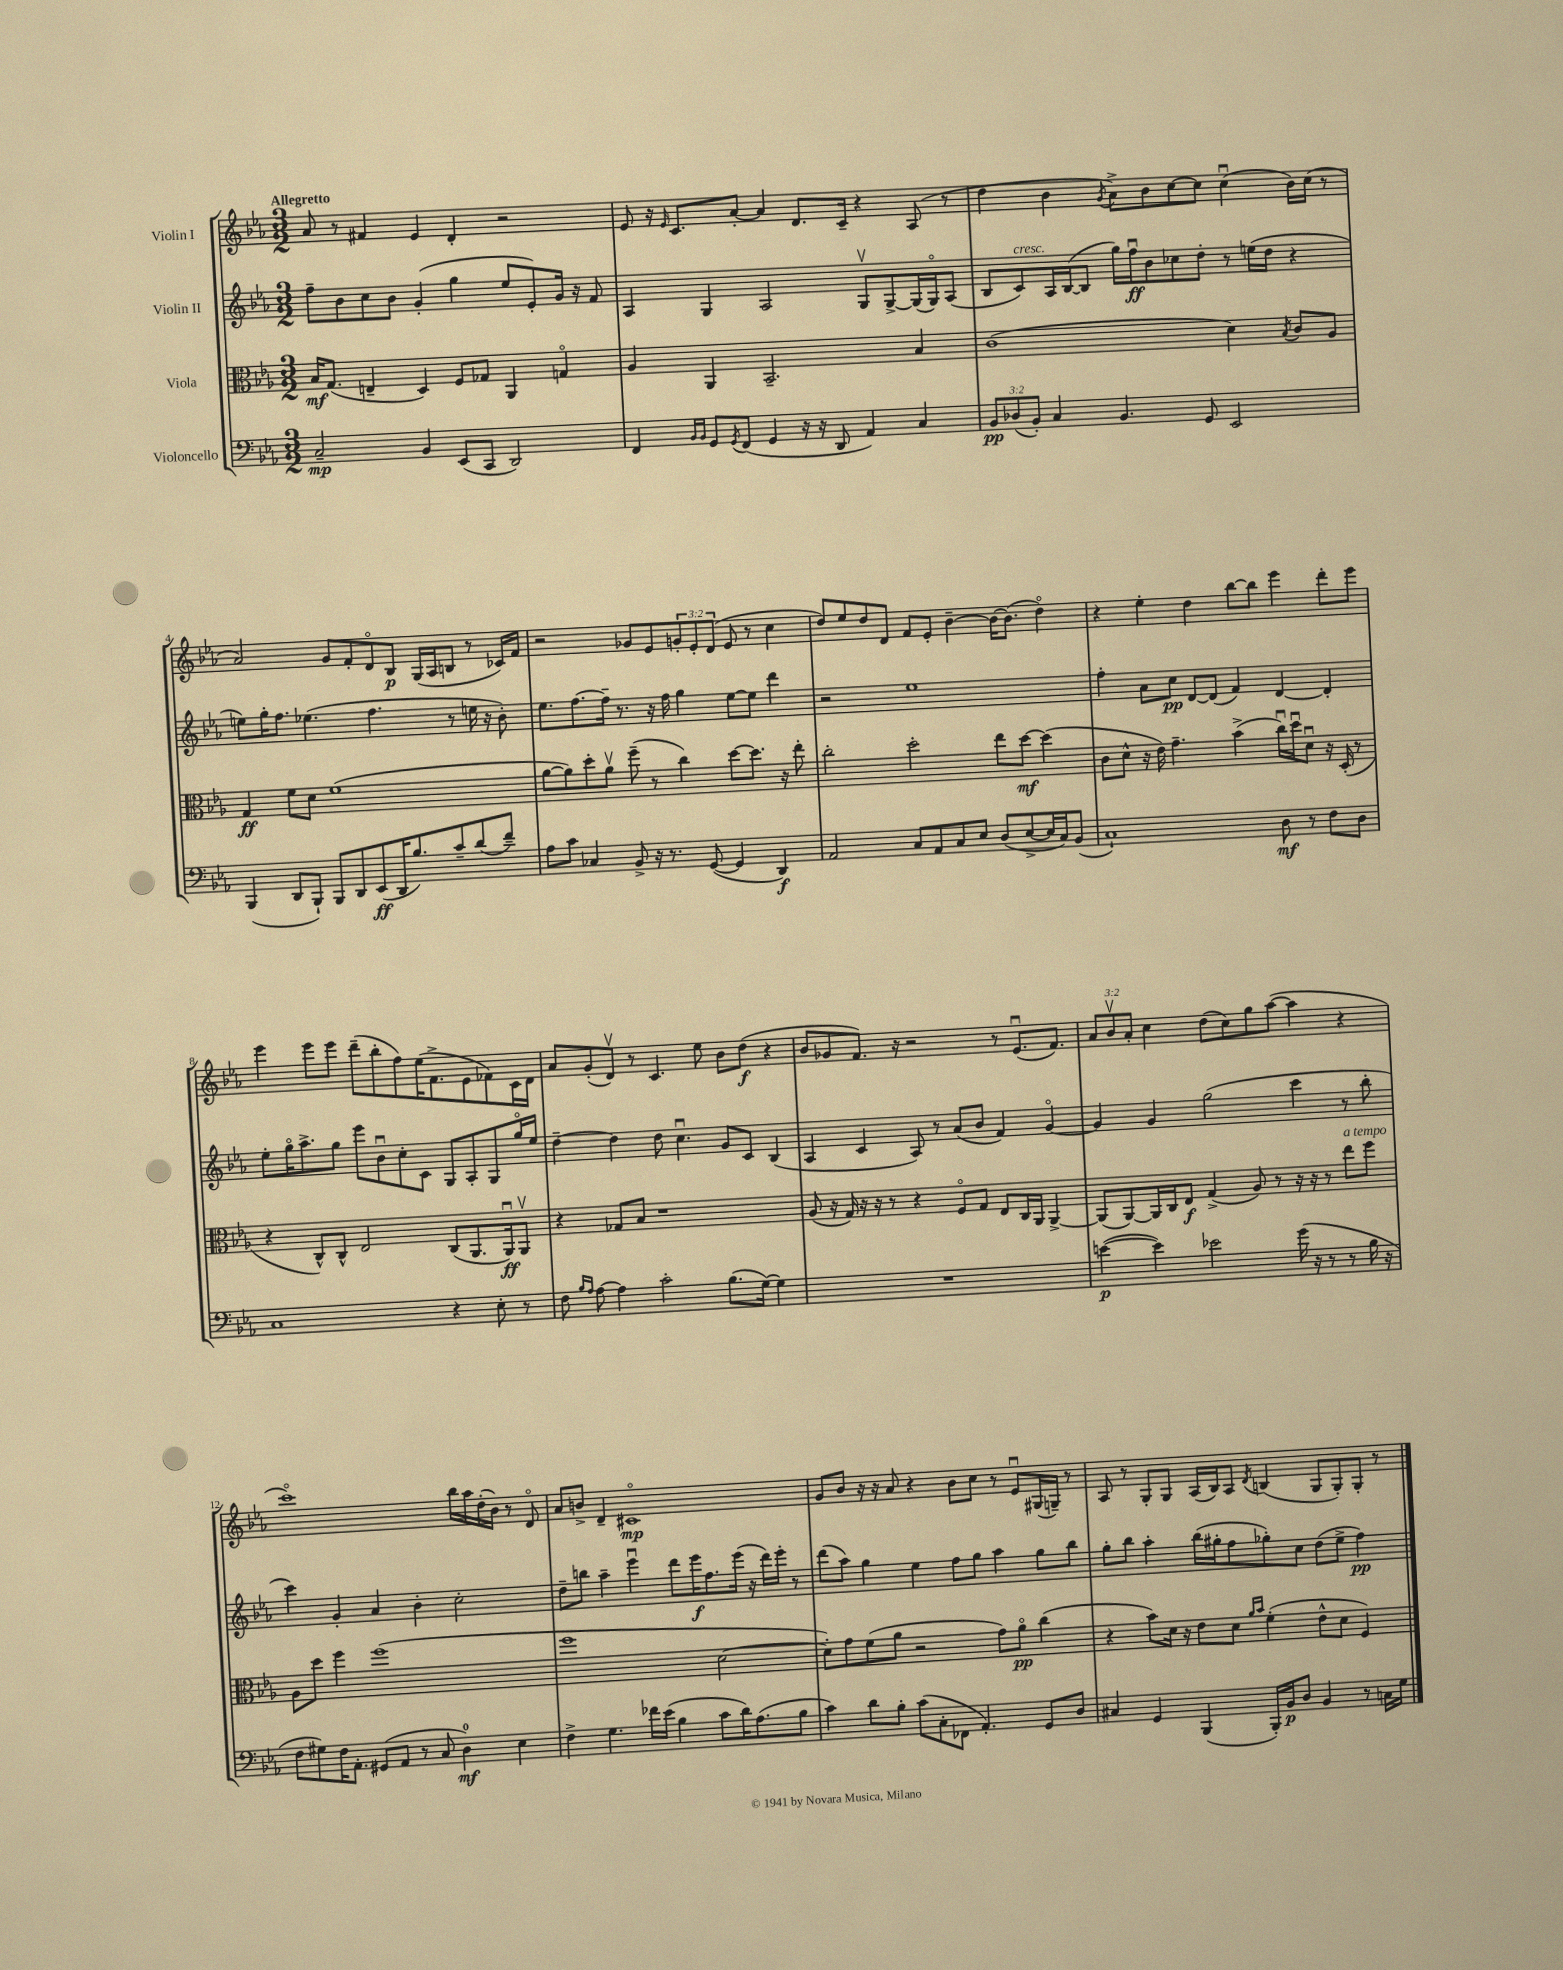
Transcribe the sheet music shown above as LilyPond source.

<<
\new StaffGroup <<
\new Staff = "s0" \with { instrumentName = "Violin I" } {
    \clef treble \key ees \major \numericTimeSignature \time 3/2 \override Staff.TupletNumber.text = #tuplet-number::calc-fraction-text \tempo "Allegretto"
    aes'8 r8 fis'4 ees'4 d'4-. r2 |
    ees'8 r16 \grace { ees'16 } c'8. aes'8~-. aes'4 d'8. c'16-- r4 aes8( r8 |
    d''4 bes'4 \acciaccatura { g'8 } aes'8->) bes'8 c''8~ c''8 c''4\downbow( bes'16) c''16( r8 |
    aes'2) g'8 f'8-. d'8\flageolet bes8\p g16( aes16 b8 r8 ces'16) f'16 |
    r2 ges'8 ees'8 \tuplet 3/2 { g'8-. ees'8-. d'8( } ees'8 r8 c''4 |
    d''8) ees''8 d''8 d'8 f'8 ees'8-. bes'4~-- bes'16~ bes'8.( d''4\flageolet) |
    r4 ees''4-. d''4 bes''8~ bes''8 ees'''4 d'''8-. ees'''8 |
    ees'''4 ees'''8 ees'''8 d'''8--( bes''8-. f''8) ees''16( f'8.-> ees'8 fes'8) c'16 d'16 |
    aes'8 g'8-.( d'8\upbow) r8 c'4. ees''8 bes'8 d''8\f( r4 |
    bes'8 ges'8 f'8.) r16 r2 r8 ees'8.\downbow( f'8.) |
    \tuplet 3/2 { aes'8 bes'8\upbow aes'8-. } c''4 d''8( c''8) g''8 aes''8~( aes''4 r4 |
    c'''1\flageolet) bes''16 aes''16 d''16-.( bes'16) r8 d'8\flageolet |
    aes'8 b'8-> d'4-- cis'1\flageolet\mp |
    g'8 bes'8 r16 r16 aes'8 r4 bes'8 c''8 r8 ees'8\downbow gis16( g16--) r8 |
    aes8 r8 g8-. g8 aes16( bes16) aes8 \acciaccatura { d'8 } b4( g8 g8-.) g8-. r8 \bar "|." |
}
\new Staff = "s1" \with { instrumentName = "Violin II" } {
    \clef treble \key ees \major \numericTimeSignature \time 3/2
    f''8-- bes'8 c''8 bes'8 g'4-.( g''4 ees''8 ees'8-.) g'16 r16 f'8 |
    aes4 g4 aes2 g8\upbow g8~-> g16( g16\flageolet) aes8( |
    bes8 c'8^\markup { \italic "cresc." }) aes16 bes16~( bes8 g''16) f''16\downbow\ff bes'8 ces''8 d''8-. r8 e''16( d''16 r4 |
    e''8) g''16-. f''8. ees''4.( f''4. r8 e''16 r16 bes'8-.) |
    ees''8. f''8.~ f''16-- r8. r16 f''16 g''4 ees''8~ ees''8 d'''4 |
    r2 ees''1 |
    f''4-. aes'8 c''8\pp d'8~ d'8( f'4) d'4~ d'4-. |
    ees''8-. g''16\flageolet aes''8.-> g''8 ees'''8 bes'8\downbow c''8-. c'8 g8 aes8-. g8 g''16\flageolet ees''16 |
    d''4~-- d''4 d''8 c''4.\downbow g'8 c'8 bes4( |
    aes4 c'4 aes8) r8 aes'8( bes'8 f'4) g'4~\flageolet |
    g'4 g'4 g''2( c'''4 r8 bes''8-. |
    c'''4) g'4-. aes'4 bes'4-. c''2-. |
    d''8-- b''8 aes''4-- ees'''4\downbow d'''8 ees'''16\f f''8. ees'''16( r16 d'''16) ees'''16-. r8 |
    d'''8( aes''8) g''4 ees''4 f''8 g''8 aes''4 g''8 bes''8 |
    g''8-. bes''8 aes''4-. bes''16( gis''16-. f''8 ges''8-.) c''8 d''8( ees''8-> f''4\pp) \bar "|." |
}
\new Staff = "s2" \with { instrumentName = "Viola" } {
    \clef alto \key ees \major \numericTimeSignature \time 3/2
    bes16\mf g8.( e4-- d4) f8 ges8 aes,4 g4\flageolet |
    aes4 aes,4 bes,2.-- bes4 |
    c'1( d'4) \acciaccatura { bes8 } c'8 aes8 |
    g4\ff f'8 d'8 f'1( |
    aes'8~ aes'8) d''8-. aes'8\upbow f''8--( r8 c''4) d''8~ d''8. r16 ees''8-. |
    c''2-. d''2-. ees''8 d''8~\mf d''4( |
    c'8 d'8-^ r16 ees'16) g'4.-- bes'4->( c''16\downbow) d''16\downbow d'8\downbow r16 d16-.( r8 |
    r4 c8-^) c8-^ ees2 c8( aes,8. aes,16\downbow\ff) aes,8\upbow |
    r4 ges8 bes8 r1 |
    aes8( r16 g16) r16 r16 r8 r4 f8\flageolet g8 ees8 c16 aes,16 aes,4~-> |
    aes,8( aes,8~) aes,16 c16 ees8\f g4->( aes8) r8 r16 r16 r8 ees''8^\markup { \italic "a tempo" } f''8 |
    aes8 d''8 f''4 f''1( |
    f''1 d'2~ |
    d'8-.) g'8 f'8( aes'8 r2 g'8) aes'8\flageolet\pp c''4( |
    r4 bes'8) d'16 r16 ees'8 d'8 \grace { aes'16 bes'16 } f'4-.( ees'8-^ d'8 f4) \bar "|." |
}
\new Staff = "s3" \with { instrumentName = "Violoncello" } {
    \clef bass \key ees \major \numericTimeSignature \time 3/2 \override Staff.TupletNumber.text = #tuplet-number::calc-fraction-text
    c2--\mp bes,4 ees,8( c,8 d,2) |
    f,4 \grace { bes,16 bes,16 } g,8 \acciaccatura { g,8 } f,8( g,4 r16 r16 d,8 aes,4) c4 |
    \tuplet 3/2 { bes,8\pp des8( bes,8-.) } c4 bes,4. g,8 ees,2 |
    bes,,4( d,8 bes,,8-!) bes,,8 d,8 ees,8\ff( d,16 bes8.) c'8-- d'8( f'8--) |
    aes8 c'8 ces4 bes,8-> r16 r8. g,8~( g,4 d,4\f) |
    aes,2 c8 aes,8 c8 ees8 d8( ees8~-> ees16 c16) bes,8( |
    c1-!) d8\mf r8 f8 d8 |
    c1 r4 ees8-. r8 |
    f8 \grace { bes16 aes16 } aes8~ aes4 c'2-. bes8.( g16~) g4 |
    R1. |
    e'4~\p( e'4) ees'2 g'16( r16 r8 r8 bes16 r16 |
    f8 gis8) f16 aes,8.-. gis,8( aes,8 r8 c8 d4-0\mf) ees4 |
    f4-> g4. fes'16 ees'16( bes4 c'8 d'16) aes8.( bes8 |
    c'4) d'8 bes8-. c'8( c8-. fes,8 aes,4.-.) g,8 d8 |
    cis4 g,4 bes,,4( bes,,16-.) bes,16\p d8 bes,4 r8 c16 g16 \bar "|." |
}
>>
>>
